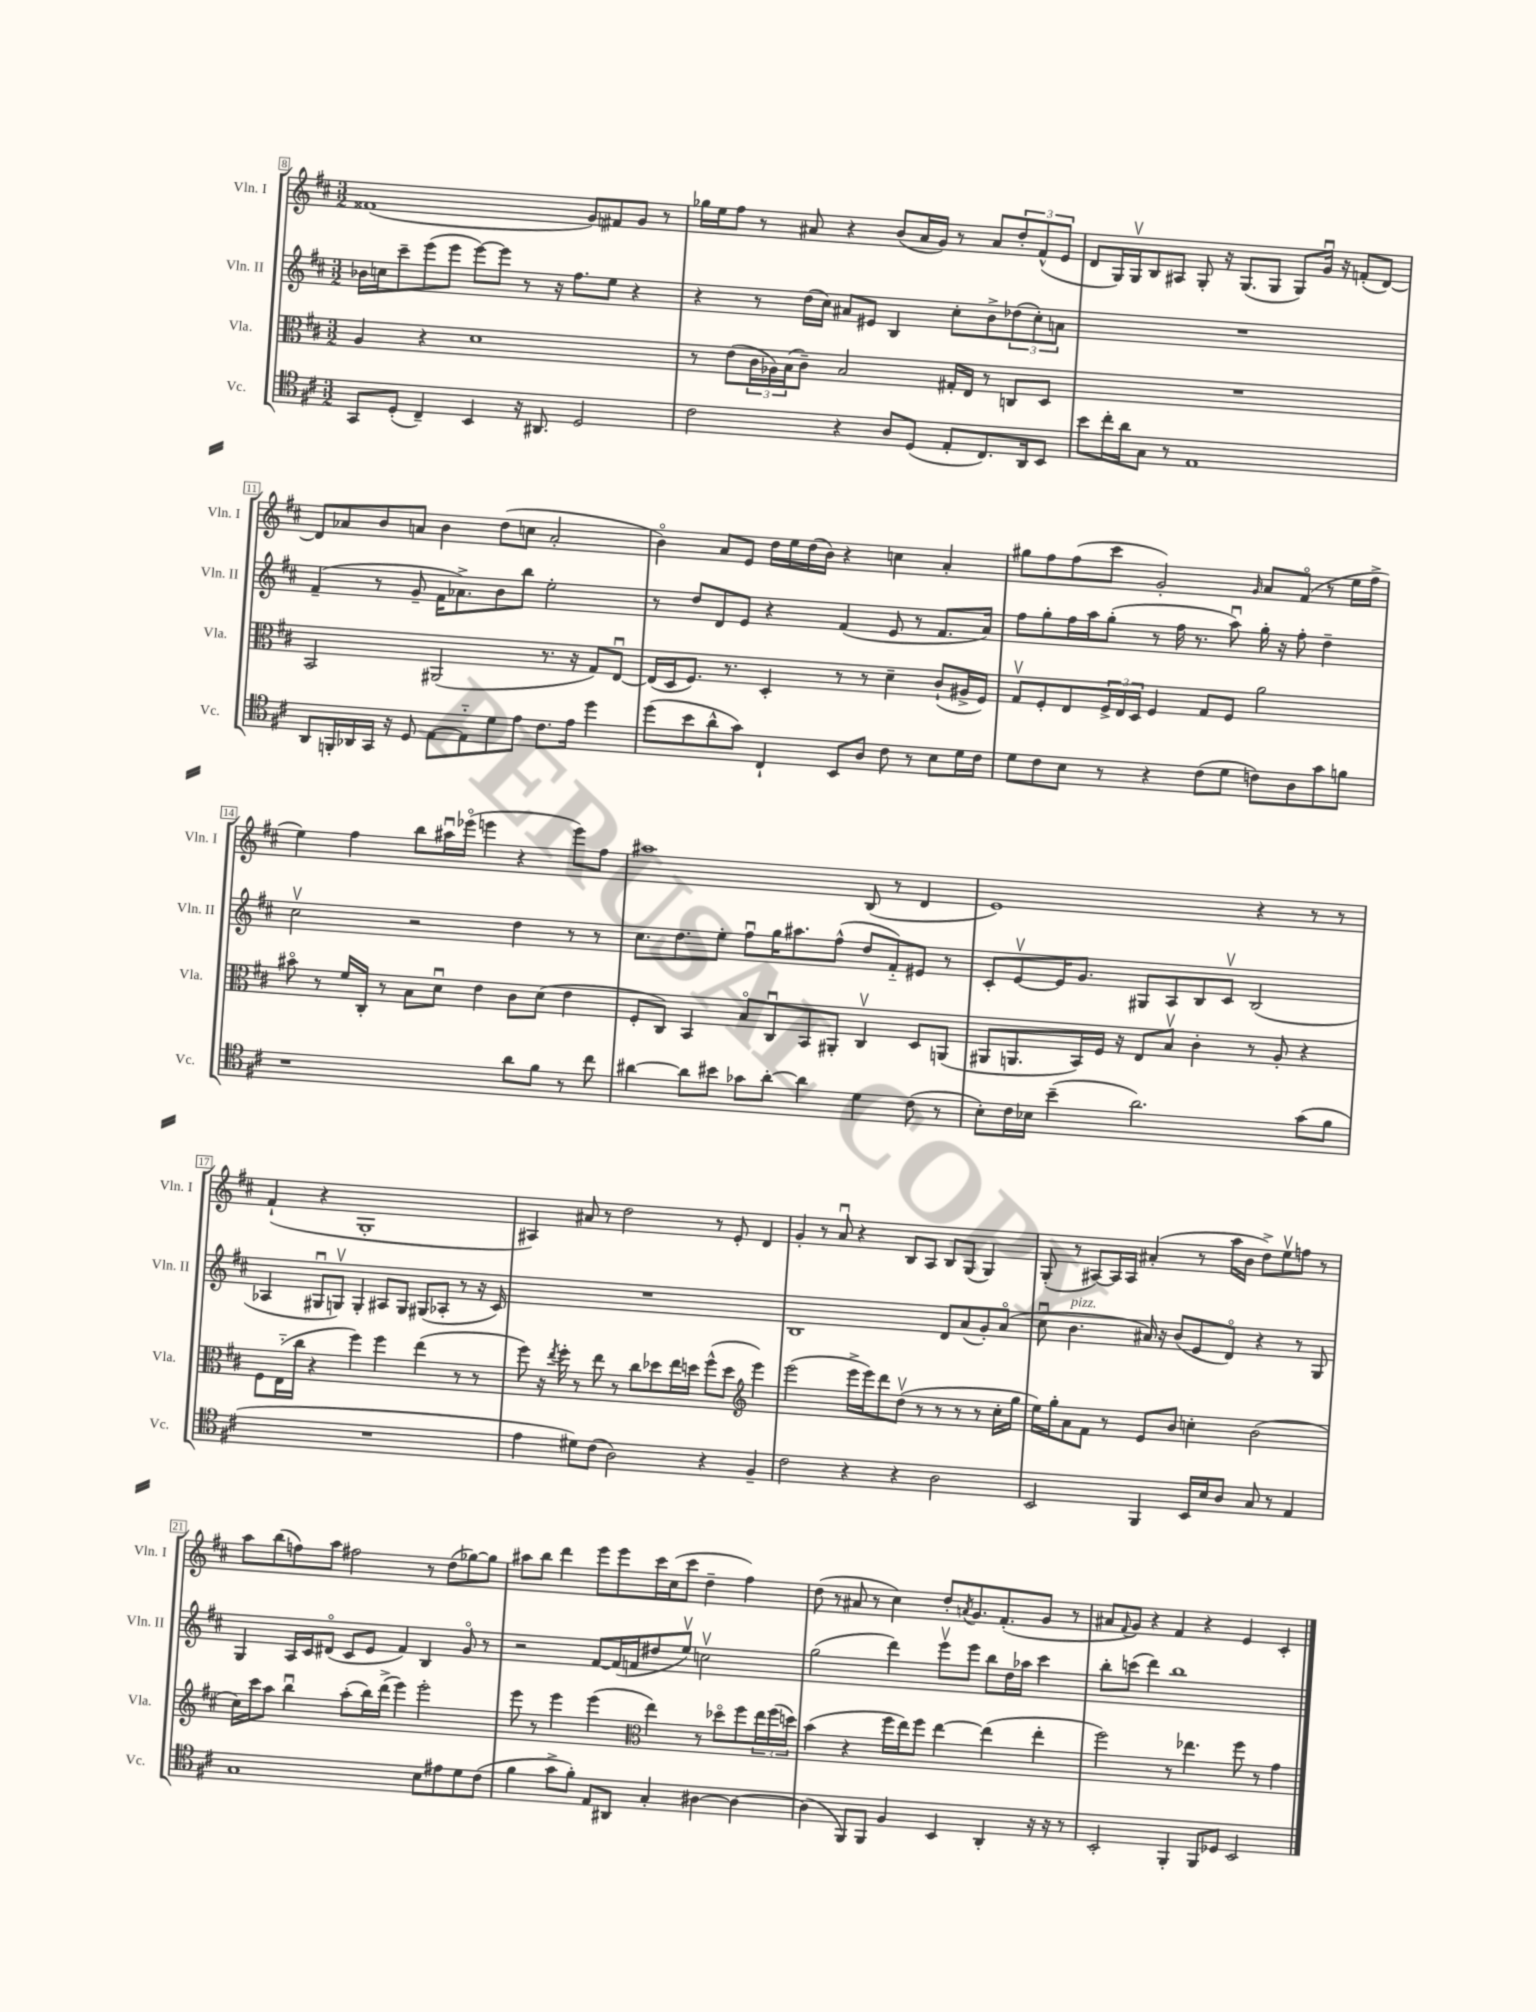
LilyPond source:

<<
\new StaffGroup <<
\new Staff = "s0" \with { instrumentName = "Vln. I" shortInstrumentName = "Vln. I" } {
    \clef treble \key d \major \numericTimeSignature \time 3/2
    fisis'1( g'8) fis'8 g'8 r8 |
    ges''16 e''16 fis''8 r8 ais'8 r4 b'8( ais'16 g'16) r8 ais'8 \tuplet 3/2 { d''8-. fis'8-^( e'8 } |
    d'8 g16) g16\upbow b8 ais8 g8-. r16 g8.( g8 g8) g'16\downbow r16 f'8-.( d'8~) |
    d'8 aes'8 b'8 a'8 b'4 d''8( c''8 a'2-. |
    b'4\flageolet) a'8 e'8 d''16 e''16 d''16( b'16) r4 c''4 a'4-. |
    gis''8 fis''8 fis''8( cis'''8 g'2-.) \grace { g'16 } a'8 fis'8\flageolet( r8 e''16 fis''16-> |
    e''4) fis''4 b''8 ais''16\downbow ees'''16\flageolet( e'''4 r4 e'''8) fis''8 |
    ais''1 b8( r8 d'4 |
    e'1) r4 r8 r8 |
    fis'4-!( r4 g1-. |
    ais4) ais'8 r8 d''2 r8 e'8-. d'4 |
    g'4-. r8 a'8\downbow r4 b8 a8 b8 g8( g4) |
    g8-.( r8 ais8~) ais16 ais16 ais'4-.( r8 a''16 b'16 d''8->) e''8\upbow f''8 r8 |
    a''8 b''8( f''8) a''8 fis''2 r8 d''8( ges''8~) ges''8 |
    ais''8 b''8 d'''4 e'''8 e'''8 cis'''16 cis''16( cis'''8 d''4-- fis''4) |
    d''8( r8 ais'8 r8 cis''4) d''8-. \acciaccatura { a'8 } g'8. fis'8.-.( g'8 r8 |
    ais'8 \appoggiatura { fis'8 } g'8) r4 fis'4 r4 e'4 cis'4-. \bar "|." |
}
\new Staff = "s1" \with { instrumentName = "Vln. II" shortInstrumentName = "Vln. II" } {
    \clef treble \key d \major \numericTimeSignature \time 3/2
    bes'16 c''16 cis'''8-- e'''8( e'''8 e'''8~) e'''8 r8 r16 fis''8. e''8 r4 |
    r4 r8 d''16( cis''16) ais'8 eis'8 b4 cis''8-. b'8-> \tuplet 3/2 { des''8( cis''8-.) a'8 } |
    R1. |
    fis'4--( r8 g'8-- fis'16 aes'8.->) b'8 b''8 e''2-. |
    r8 d''8 d'8 e'8 r4 fis'4( e'8 r8 fis'8. a'16) |
    fis''8 g''8-. fis''16 a''16 g''8-.( r8 fis''16 r8. a''8\downbow) g''16-. r16 fis''8-. d''4-- |
    cis''2\upbow r2 d''4 r8 r8 |
    cis''8. d''8. e''8-. fis''8\downbow g''16 ais''8. fis''8-^( d''8 fis'8-_) eis'8 r8 |
    cis'8-. e'8~\upbow e'16 g'8. gis8 a8 b8 cis'8\upbow b2( |
    aes4 gis8\downbow g8\upbow) g4-. ais8 g8 gis8( aes8-. r8 r16 cis'16) |
    R1. |
    b1 d'8 a'8( g'8-.) a'8\flageolet( |
    cis''8\downbow b'4.^\markup { \italic "pizz." } ais'16) r16 b'8( e'8 d'8\flageolet) r4 r8 g8 |
    g4 a16 cis'16 dis'8\flageolet( cis'8 e'8 fis'4) b4 g'8\flageolet r8 |
    r2 fis'8~ fis'16( f'16 dis''8 e''8\upbow) c''2\upbow |
    g''2( d'''4) e'''8\upbow e'''8 b''8 d''16 aes''16 cis'''4 |
    b''8-. c'''8( d'''4) b''1 \bar "|." |
}
\new Staff = "s2" \with { instrumentName = "Vla." shortInstrumentName = "Vla." } {
    \clef alto \key d \major \numericTimeSignature \time 3/2
    a4 r4 d'1 |
    r8 e'8( \tuplet 3/2 { cis'16 aes16) b16( } cis'8--) b2 gis16-. e16 r8 c8 d8 |
    R1. |
    b,2 ais,2( r8. r16 g8) e8~\downbow |
    e16( d16 fis8.) r8. d4-. r8 r8 d'4-- cis'8-!( ais16-> fis16) |
    g8\upbow fis8-. e8 \tuplet 3/2 { fis16-> e16 d16 } fis4 g8 fis8 a'2 |
    bis'8\flageolet r8 fis'16 cis16-. r8 b8 d'8\downbow e'4 cis'8 d'8( e'4 |
    fis8-. cis8) b,4 b8\flageolet cis8\downbow b,8 ais,8-. cis4\upbow d8 a,8( |
    ais,8 a,8. b,16) fis16 r16 e8 b8\upbow cis'4-. r8 a8-. r4 |
    fis8 e16-_( cis''16 r4 fis''4) fis''4 e''4( r8 r8 |
    fis''8) r16 \acciaccatura { e''8 } fis''16-. r8 e''8 r8 cis''8 des''8 e''16 d''16 fis''8-^( d''8 \clef treble e'''4) |
    e'''2( e'''16-> e'''16) d'''8 d''8\upbow( r8 r8 r8 r8 cis''16-. g''16 |
    e''16) g''16-. a'8 fis'8 r8 e'8 b'8 c''4-. b'2( |
    cis''16) cis'''16 a''8 b''4\downbow a''8-.( b''16) d'''16->( e'''4) e'''2-. |
    e'''8 r8 e'''4 e'''4( \clef alto e''4) r8 des''8\flageolet fis''8 \tuplet 3/2 { e''16 fis''16( d''16) } |
    b'4( r4 fis''16 e''16) fis''8 e''4~ e''4( e''4-. |
    fis''2) r8 ees''4. fis''8 r8 g'4 \bar "|." |
}
\new Staff = "s3" \with { instrumentName = "Vc." shortInstrumentName = "Vc." } {
    \clef tenor \key d \major \numericTimeSignature \time 3/2
    g,8 d8-.( cis4--) b,4 r16 ais,8. d2 |
    cis'2 r4 a8 d8( e8-. cis8.) a,16 b,8 |
    b'8 cis''16-. a'16 g8 r8 e1 |
    a,8 f,16-. aes,16 g,16 r16 d8 e8~ e8-_ d'8 e'8 cis'8. e'16 d''4 |
    d''8( b'8 a'8-^ g'8) cis4-! b,8 a8 cis'8 r8 b8 d'16 cis'16 |
    d'8 cis'8 b8 r8 r4 cis'8( d'8 c'8) a8 g'8 f'8 |
    r1 a'8 fis'8 r8 cis''8 |
    ais'4~ ais'8 bis'8 ges'8 ais'8~-. ais'4 d'4 cis'8( r8 |
    b8-.) cis'16 bes16 b'4--( a'2.) g'8( fis'8 |
    R1. |
    e'4 dis'8) cis'8( a2) r4 fis4-- |
    cis'2 r4 r4 a2 |
    b,2 fis,4 b,16 b16 a8 g8 r8 e4 |
    g1 b8 eis'8 d'8 cis'8( |
    fis'4 g'8-> fis'8-.) e8 ais,8 g4-. ais4~ ais4~ |
    ais4( fis,8) fis,8 fis4 b,4 a,4-. r16 r16 r8 |
    b,2-. fis,4-. fis,8 des8 b,2 \bar "|." |
}
>>
>>
\layout { \context { \Score currentBarNumber = #8 \override BarNumber.stencil = #(make-stencil-boxer 0.1 0.3 ly:text-interface::print) } }
